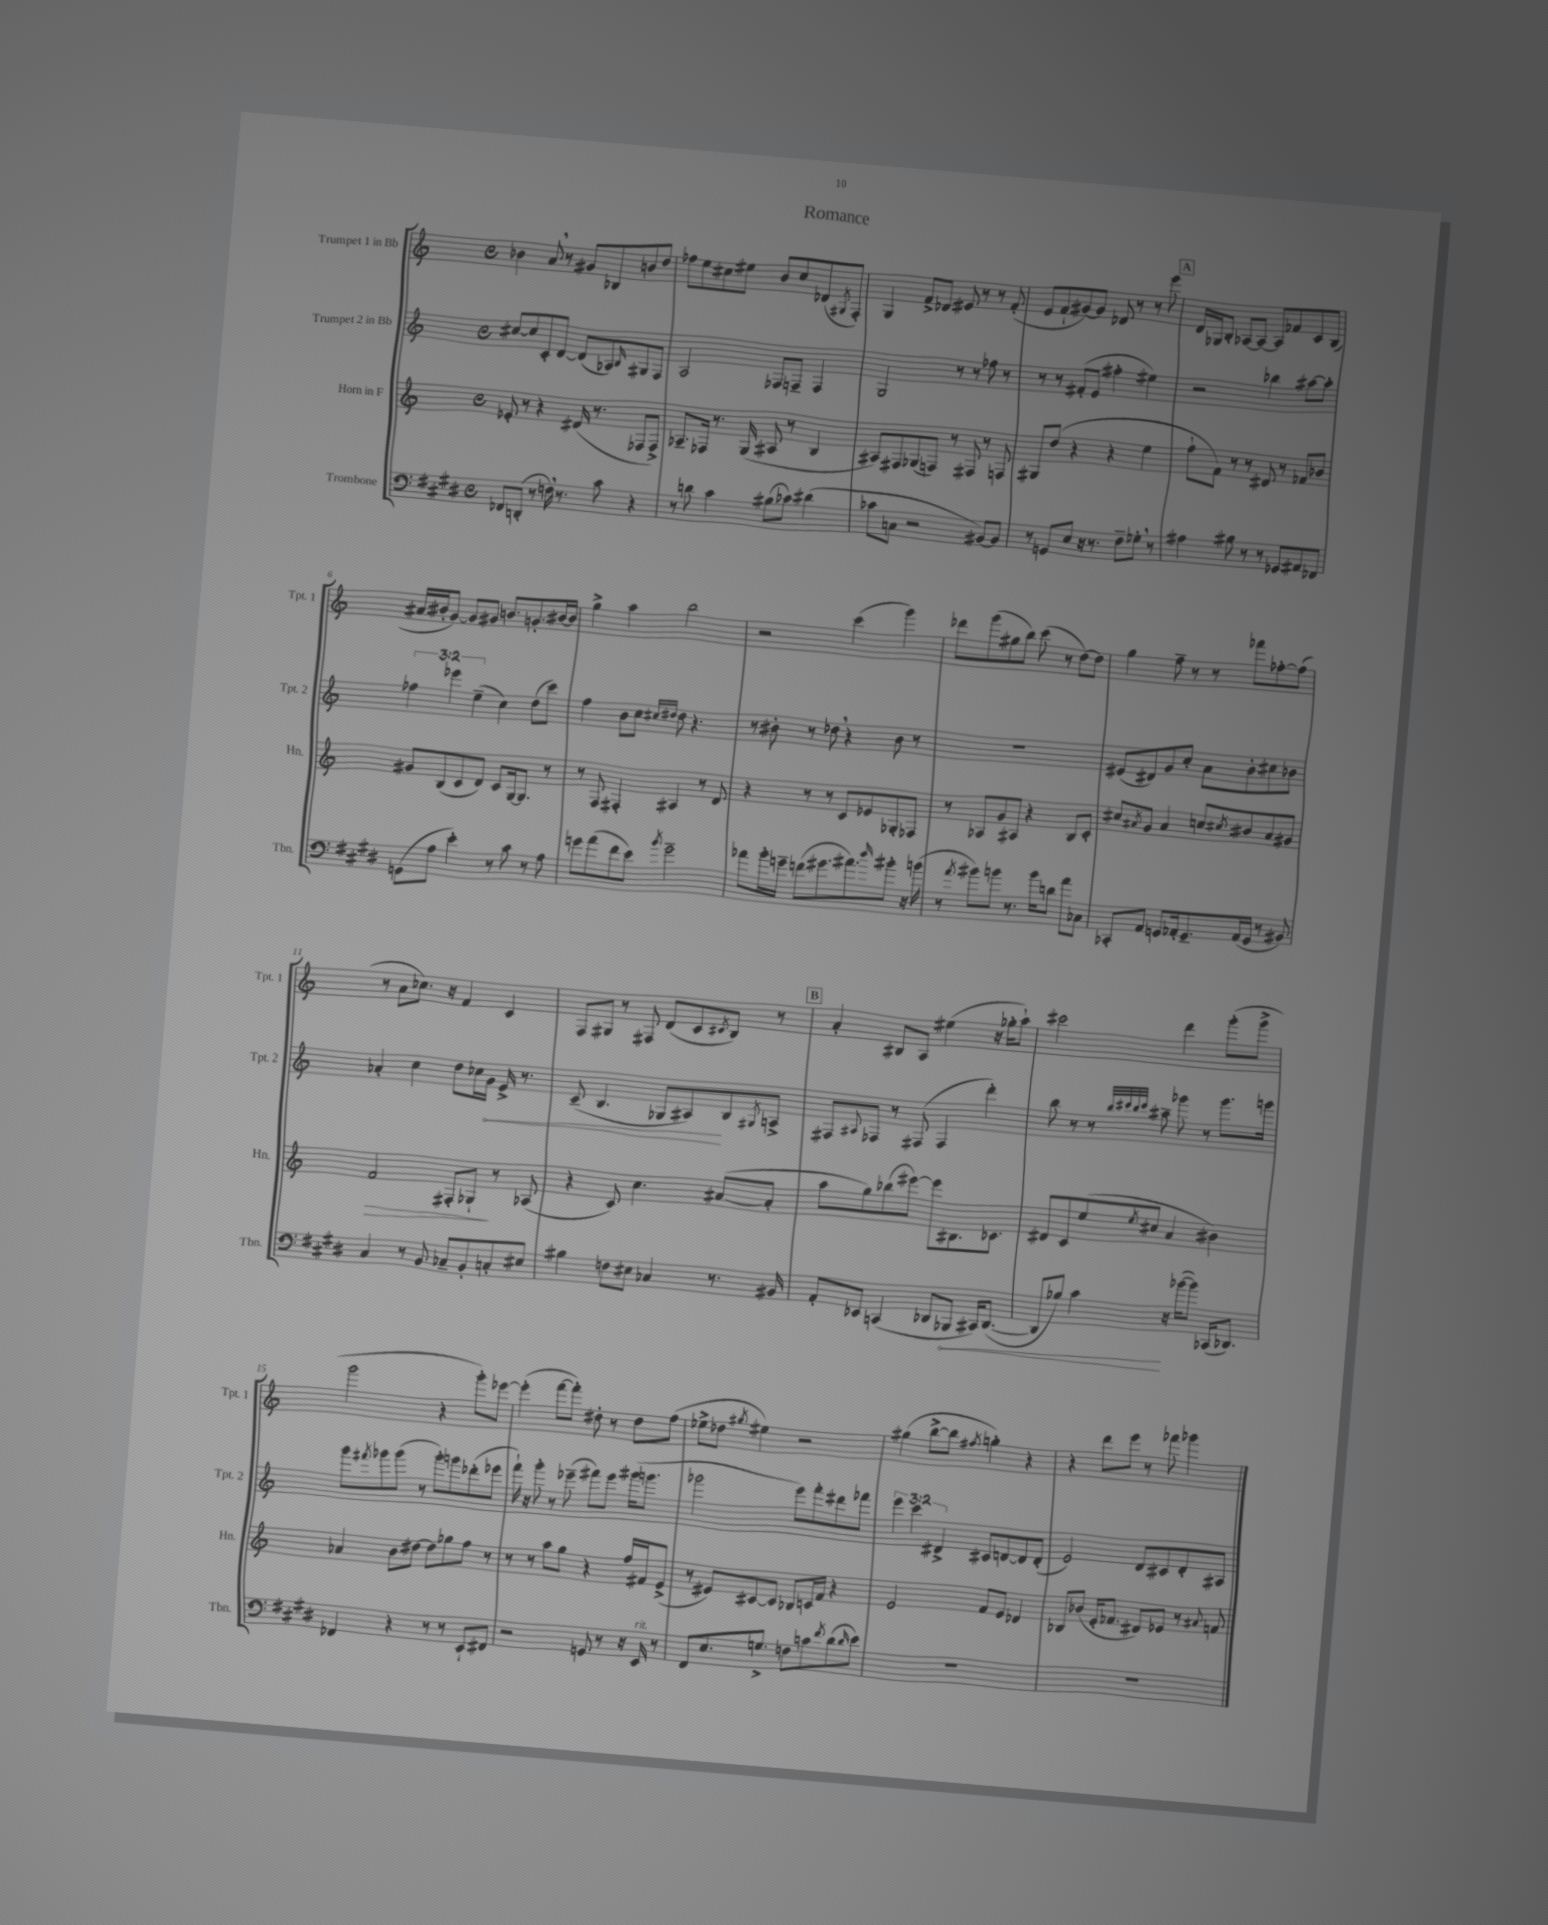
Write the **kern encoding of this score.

**kern	**kern	**kern	**kern
*staff4	*staff3	*staff2	*staff1
*clefF4	*clefG2	*clefG2	*clefG2
*k[f#c#g#d#]	*k[]	*k[]	*k[]
*M4/4	*M4/4	*M4/4	*M4/4
*met(c)	*met(c)	*met(c)	*met(c)
8FF-	8e-'	[8cc#	4b-
(8DD'	8r	8cc#]	.
8r	4r	8c'	8a
16F)	.	[8d	8r
8.r	.	.	.
.	(16d#	(8d]	8g#
.	8.r	.	.
8c#	.	8A-)	8B-
.	.	16qqB	.
4r	8F-	8G#	8b
.	8F-^)	8F	8dd
=	=	=	=
8r	8.A-~	2A	8ff-
8d	.	.	8ee
.	16F-	.	.
4c#	8.r	.	8cc#
.	.	.	8ee#
.	(16G	.	.
(8B#	8A#	8F-	8b
8c-)	8r	8F~	8cc#
(4d#	4B	4F	(8d-
.	.	.	8qG#
.	.	.	8F')
=	=	=	=
8c-	8A#)	2G	4G
8C	8F#	.	.
2r	(8G-	.	8f^
.	8F)	.	8d-
.	8r	8r	8e#
.	8F#	8r	8r
[8BB#)	8r	8ff-	8r
8BB#]	8F	8r	(8f'
=	=	=	=
8r	8G#	8r	8e
8GG	(8dd	8r	8f`
8E	4r	(8f#'	[8g#)
16r	.	8e	8g#]
8.r	.	.	.
.	4r	4ff#'	8d-
8F#~	.	.	8r
8G-'	4ee	4ee#)	8r
8r	.	.	8eee
=	=	=	=
4A#	8ff`	2r	16d
.	.	.	16G-
.	8f)	.	8B'
8B#	8r	.	[8A-
8r	8r	.	8A-_
8r	8d#	4bb-	8A-]
8GG-	8r	.	8f-
8AA#	8f-	[8aa#	8c
8FF-	8b-	8aa#']	(8B
=	=	=	=
(8GG	8g#	6ff-	16a#
.	.	.	16b#'
8A	(8B	.	[8g)
.	.	6eee-	.
4e')	8c	.	8g]
.	.	(6ee~	.
.	8d)	.	8g#
8r	8c	4cc)	8.b
8c#	[16G	.	.
.	8.G]	.	8.g'
8r	.	(8dd	.
8A	8r	8ccc)	[16b#
.	.	.	16b#]
=	=	=	=
8g	8r	4ff	4gg^
(8a	8F	.	.
8f#	4F#'	8b	4aa
8e)	.	8cc	.
.	.	16qqcc#	.
8qb	.	16qqdd#	.
2g~	4A#	8dd#	2bb
.	.	4.r	.
.	8r	.	.
.	8d	.	.
=	=	=	=
8a-	4r	8r	2r
16b'	.	8b#'	.
16g~	.	.	.
(8f	8r	8r	.
8.g#	8r	8dd-	.
.	8c	4r	(4ccc
8.a#)	.	.	.
.	8e-	.	.
16qqdd#	.	.	.
8b#'	8G-'	8b#	4ggg)
16r	8F-	8r	.
(16b	.	.	.
=	=	=	=
8r	8r	1r	8ddd-
8qa	.	.	.
8b#)	8A-	.	(8ggg
8b	8g	.	8gg#
8.r	8A#	.	8bb)
.	4r	.	(8ccc
16b	.	.	.
8d	.	.	8r
8a	8B	.	[8dd)
8C-	8c'	.	8dd]
=	=	=	=
8CC-'	8cc#	(8e#	4gg
.	8qa#	.	.
8AA	8g	8d#)	.
8GG	4a#	8g	8ff~
16AA-'	.	8cc'	8r
8.GG~	.	.	.
.	8cc	8a	8r
.	8qcc#	.	.
(16AA-	8b#	8b'	8fff-
16GG	.	.	.
8r	8a#	8cc#	[8ff-'
8BB#)	8g#	8b-	(8ff-]
=	=	=	=
4C#	2f	4a-'	8r
.	.	.	8a
8r	.	4cc	8.cc-)
8BB	.	.	.
.	.	.	16r
8C-~	8F#'	8dd	4f
8BB'	8G-`	16cc-	.
.	.	16g	.
8C'	8r	16e^	4c
.	.	8.r	.
8E#	(8A-	.	.
=	=	=	=
4B#	4r	(8c~	8F
.	.	4.B	8G#
8F	8c)	.	8r
8E#	4.cc	.	8F#
4C-	.	8G-	(8d
.	.	8A#)	8c
.	.	.	8qc#
8.r	([8a#	8B	8B)
.	.	8qG#	.
.	8a#']	8A^	8r
16BB#	.	.	.
=	=	=	=
8AA'	8aa	8F#	4a'
.	.	8qqA#	.
8EE-	8gg)	8F-	.
(4CC	(8bb-	8r	8B#
.	[8eee#)	(8F#	8A
8DD-	8eee#]	4F#	(4ee#
8BBB-	8.B#	.	.
16CC#)	.	4ddd')	16r
([8.DD-	8.c-	.	16gg-'
.	.	.	8aa`)
=	=	=	=
8DD-]	8d#	8bb	2ccc#
8B-)	8c	8r	.
4c#	(8ee	8r	.
.	.	32qqbb	.
.	.	32qqccc#	.
.	.	32qqbb	.
.	8qee	32qqccc#	.
.	8cc#	8aa#~	.
16r	4a	8ggg-	4ddd
([16b-	.	.	.
8b-])	.	8r	.
(16CC-	4b#)	8.ggg-	(8ggg'
8.DD-)	.	.	.
.	.	.	8ggg^
.	.	16ggg	.
=	=	=	=
4FF-	4a-	8ggg	2ggg
.	.	8qfff#	.
.	.	8ggg-	.
4r	8b	(8ggg-	.
.	[8dd#	8r	.
8r	8dd#]	8ggg-')	4r
8r	8gg-	8ggg	.
8EE`	8ff	(8ddd-'	8ggg')
8FF#	8r	8eee-	[8eee-
=	=	=	=
2r	8r	16fff`)	(4eee-']
.	.	16r	.
.	8r	8ggg'	.
.	8aa	8r	[8fff
.	8gg	(8eee-~	8fff'])
8GG	4r	8fff#)	8dd#'
8r	.	8eee-	8r
16r	16ff	(16ggg#	8dd#
16EE	16f#	8.ggg	.
8r	(8e^	.	(8ff
=	=	=	=
8FF#	8r	2ggg-	8ee-^
8.E	8e#)	.	8dd-
.	.	.	8qgg#
.	[8c#	.	4ee#)
8.G^	.	.	.
.	8c#]	.	.
8F	8B-	8eee)	2r
8c	16c	8fff'	.
.	16f	.	.
8qf#	.	.	.
(8d#	4r	8ddd#	.
16qqd#	.	.	.
8e)	.	8fff-	.
=	=	=	=
1r	2e	6eee	(4gg#
.	.	6ccc	.
.	.	.	[8bb^
.	.	6d#^	.
.	.	.	8bb]
.	.	.	8qff#
.	8f	8c#	4gg')
.	8e	[8d	.
.	4d-	8d]	4r
.	.	(8d'	.
=	=	=	=
1r	8B-	2e)	4r
.	(8b-	.	.
.	16e'	.	8ddd
.	8.f-	.	.
.	.	.	8eee
.	8d#)	8d	8r
.	8e-	8c#	8fff-
.	8r	8d'	4ggg-
.	8qqa#	.	.
.	8f	8A#	.
==	==	==	==
*-	*-	*-	*-
